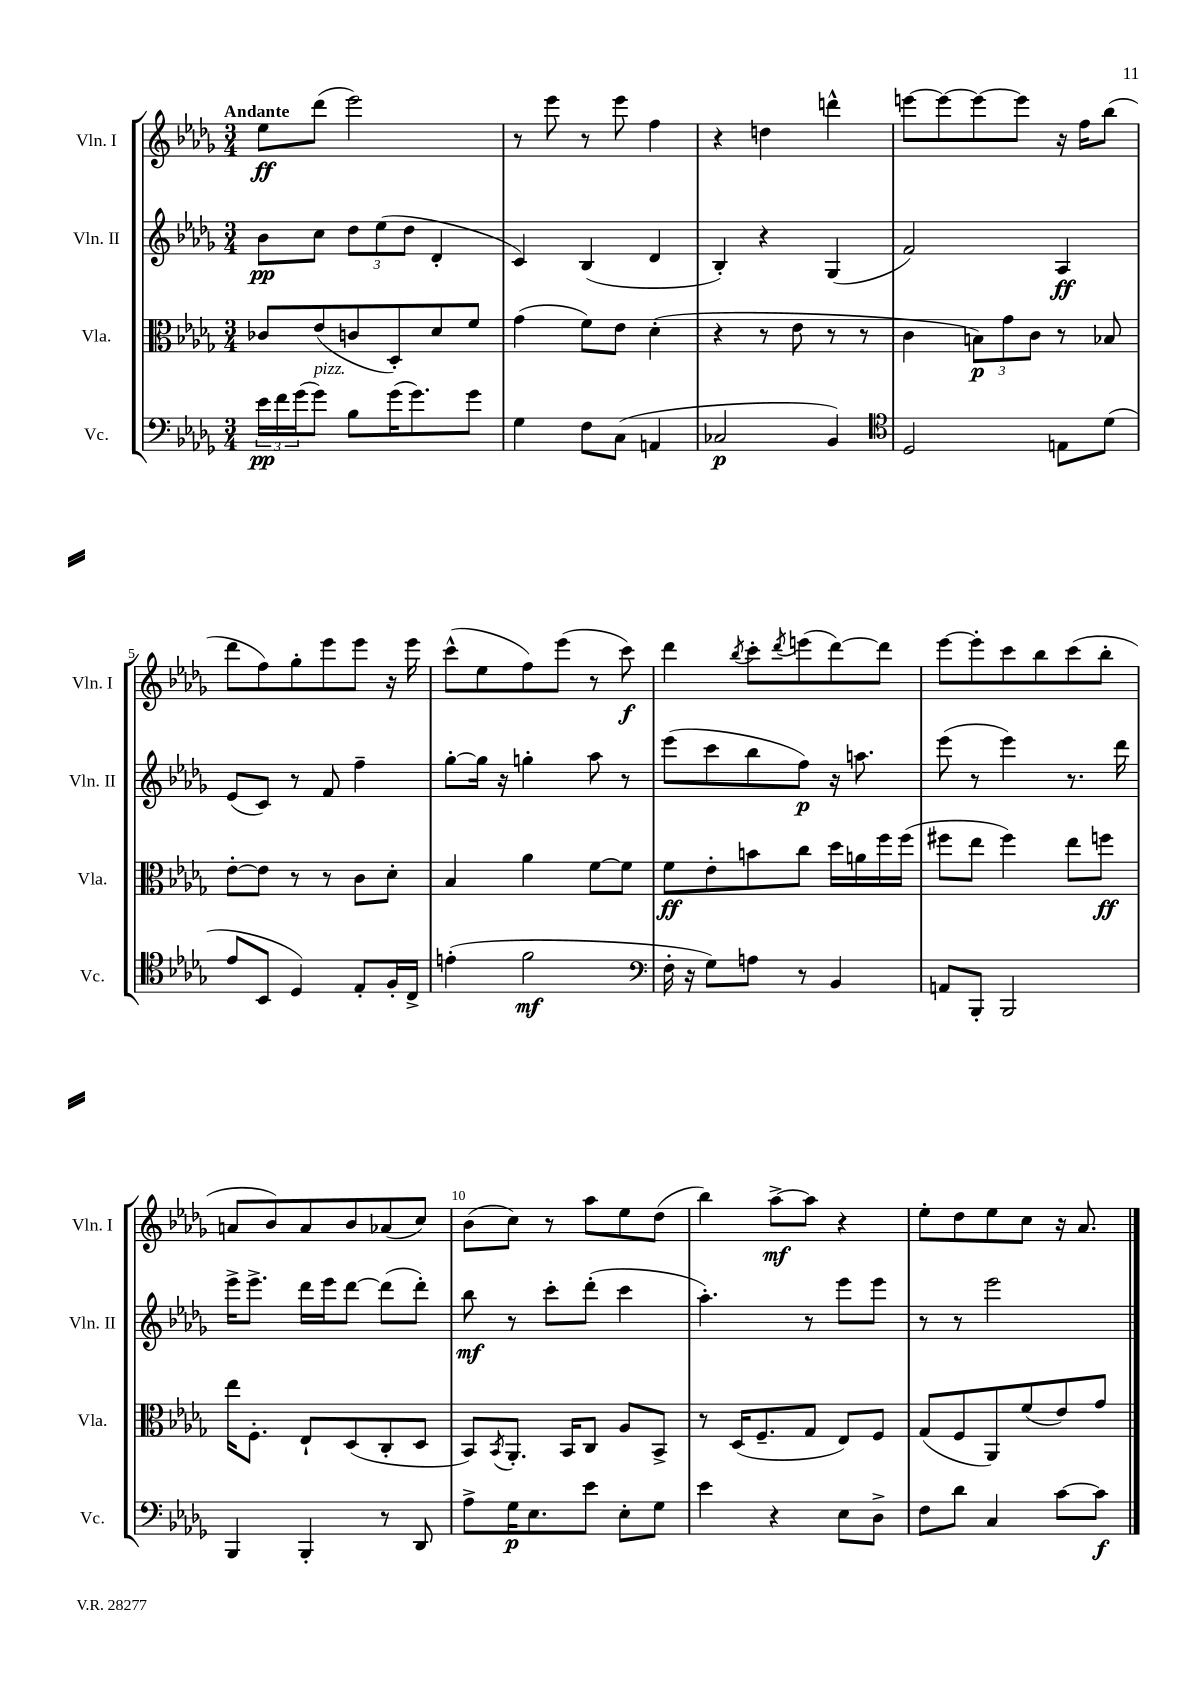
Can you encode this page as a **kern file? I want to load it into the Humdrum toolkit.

**kern	**dynam	**kern	**dynam	**kern	**dynam	**kern	**dynam
*part4	*part4	*part3	*part3	*part2	*part2	*part1	*part1
*staff4	*staff4	*staff3	*staff3	*staff2	*staff2	*staff1	*staff1
*I"Vc.	*	*I"Vla.	*	*I"Vln. II	*	*I"Vln. I	*
*I'Vc.	*	*I'Vla.	*	*I'Vln. II	*	*I'Vln. I	*
*clefF4	*	*clefC3	*	*clefG2	*	*clefG2	*
*k[b-e-a-d-g-]	*	*k[b-e-a-d-g-]	*	*k[b-e-a-d-g-]	*	*k[b-e-a-d-g-]	*
*M3/4	*	*M3/4	*	*M3/4	*	*M3/4	*
=1	=1	=1	=1	=1	=1	=1	=1
!	!	!	!	!	!	!LO:TX:a:B:t=Andante	!
24e-\LL	pp	8c-X/L	.	8b-\L	pp	8ee-\L	ff
24f\	.	.	.	.	.	.	.
(24g-\J	.	.	.	.	.	.	.
!LO:TX:a:i:t=pizz.	!	!	!	!	!	!	!
8g-\J)	.	(8e-/	.	8cc\J	.	(8ddd-\J	.
8B-\L	.	8cn/	.	12dd-\L	.	2eee-\)	.
.	.	.	.	(12ee-\	.	.	.
(16g-\K	.	8D-'/)	.	.	.	.	.
.	.	.	.	12dd-\J	.	.	.
8.g-\)	.	.	.	.	.	.	.
.	.	8d-/	.	4d-'/	.	.	.
8g-\J	.	8f/J	.	.	.	.	.
=2	=2	=2	=2	=2	=2	=2	=2
4G-\	.	(4g-\	.	4c/)	.	8r	.
.	.	.	.	.	.	8eee-\	.
8F\L	.	8f\L)	.	(4B-/	.	8r	.
(8C\J	.	8e-\J	.	.	.	8eee-\	.
4AAn/	.	(4d-'\	.	4d-/	.	4ff\	.
=3	=3	=3	=3	=3	=3	=3	=3
2C-X/	p	4r	.	4B-'/)	.	4r	.
.	.	8r	.	4r	.	4ddn\	.
.	.	8e-\	.	.	.	.	.
4BB-/)	.	8r	.	(4G-/	.	4dddn^^\	.
.	.	8r	.	.	.	.	.
=4	=4	=4	=4	=4	=4	=4	=4
*clefC4	*	*	*	*	*	*	*
2D-/	.	4c\	.	2f/)	.	[8eeen\L	.
.	.	.	.	.	.	8eee\_	.
.	.	12Bn\L)	p	.	.	8eee\_	.
.	.	12g-\	.	.	.	.	.
.	.	.	.	.	.	8eee\J]	.
.	.	12c\J	.	.	.	.	.
8En\L	.	8r	.	4A-/	ff	16r	.
.	.	.	.	.	.	16ff\KL	.
(8d-\J	.	8B-X/	.	.	.	(8bb-\J	.
!!LO:LB:g=z
=5	=5	=5	=5	=5	=5	=5	=5
8e-/L	.	[8e-'\L	.	(8e-/L	.	8ddd-\L	.
8BB-/J	.	8e-\J]	.	8c/J)	.	8ff\)	.
4D-/)	.	8r	.	8r	.	8gg-'\	.
.	.	8r	.	8f/	.	8eee-\	.
8E-'/L	.	8c\L	.	4ff~\	.	8eee-\J	.
16F'/L	.	8d-'\J	.	.	.	16r	.
16C^/JJ	.	.	.	.	.	16eee-\	.
=6	=6	=6	=6	=6	=6	=6	=6
(4en'\	.	4B-/	.	[8gg-'\L	.	(8ccc^^\L	.
.	.	.	.	16gg-\Jk]	.	8ee-\	.
.	.	.	.	16r	.	.	.
2f\	mf	4a-\	.	4ggn'\	.	8ff\)	.
.	.	.	.	.	.	(8eee-\J	.
.	.	[8f\L	.	8aa-\	.	8r	.
.	.	8f\J]	.	8r	.	8ccc\)	f
=7	=7	=7	=7	=7	=7	=7	=7
*clefF4	*	*	*	*	*	*	*
16F'\	.	8f\L	ff	(8eee-\L	.	4ddd-\	.
16r	.	.	.	.	.	.	.
8G-\L)	.	8e-'\	.	8ccc\	.	.	.
.	.	.	.	.	.	8qbb-/	.
8An\J	.	8bn\	.	8bb-\	.	8ccc'\L	.
.	.	.	.	.	.	8qddd-/	.
8r	.	8cc\J	.	8ff\J)	p	(8eeen\	.
4BB-/	.	16dd-\LL	.	16r	.	[8ddd-\)	.
.	.	16an\	.	8.aan\	.	.	.
.	.	16ff\	.	.	.	8ddd-\J]	.
.	.	(16ff\JJ	.	.	.	.	.
=8	=8	=8	=8	=8	=8	=8	=8
8AAn/L	.	8ff#X\L	.	(8eee-\	.	[8eee-\L	.
8BBB-'/J	.	8ee-\J	.	8r	.	8eee-'\]	.
2BBB-/	.	4ff#\)	.	4eee-\)	.	8ccc\	.
.	.	.	.	.	.	8bb-\	.
.	.	8ee-\L	.	8.r	.	(8ccc\	.
.	.	8ffn\J	ff	.	.	8bb-'\J	.
.	.	.	.	16ddd-\	.	.	.
!!LO:LB:g=z
=9	=9	=9	=9	=9	=9	=9	=9
4BBB-/	.	16ee-\KL	.	16eee-^\KL	.	8an/L	.
.	.	8.F'\J	.	8.eee-^\J	.	.	.
.	.	.	.	.	.	8b-/)	.
4BBB-'/	.	8E-`/L	.	16ddd-\LL	.	8a/	.
.	.	.	.	16eee-\J	.	.	.
.	.	(8D-/	.	[8ddd-\J	.	8b-/	.
8r	.	8C'/	.	(8ddd-\L]	.	(8a-X/	.
8DD-/	.	8D-/J	.	8ddd-'\J)	.	8cc/J)	.
=10	=10	=10	=10	=10	=10	=10	=10
8A-^\L	.	8BB-/L)	.	8bb-\	mf	(8b-\L	.
.	.	8qBB-/	.	.	.	.	.
16G-\K	p	8.AA-'/J	.	8r	.	8cc\J)	.
8.E-\	.	.	.	.	.	.	.
.	.	.	.	8ccc'\L	.	8r	.
.	.	16BB-/KL	.	.	.	.	.
8e-\J	.	8C/J	.	(8ddd-'\J	.	8aa-\L	.
8E-'\L	.	8A-/L	.	4ccc\	.	8ee-\	.
8G-\J	.	8BB-^/J	.	.	.	(8dd-\J	.
=11	=11	=11	=11	=11	=11	=11	=11
4e-\	.	8r	.	4.aa-'\)	.	4bb-\)	.
.	.	(16D-/KL	.	.	.	.	.
.	.	8.F~/	.	.	.	.	.
4r	.	.	.	.	.	[8aa-^\L	mf
.	.	8G-/J	.	8r	.	8aa-\J]	.
8E-\L	.	8E-/L)	.	8eee-\L	.	4r	.
8D-^\J	.	8F/J	.	8eee-\J	.	.	.
=12	=12	=12	=12	=12	=12	=12	=12
8F\L	.	(8G-/L	.	8r	.	8ee-'\L	.
8d-\J	.	8F/	.	8r	.	8dd-\	.
4C/	.	8AA-/)	.	2eee-\	.	8ee-\	.
.	.	(8f/	.	.	.	8cc\J	.
[8c\L	.	8e-/)	.	.	.	16r	.
.	.	.	.	.	.	8.a-/	.
8c\J]	f	8g-/J	.	.	.	.	.
==	==	==	==	==	==	==	==
*-	*-	*-	*-	*-	*-	*-	*-
